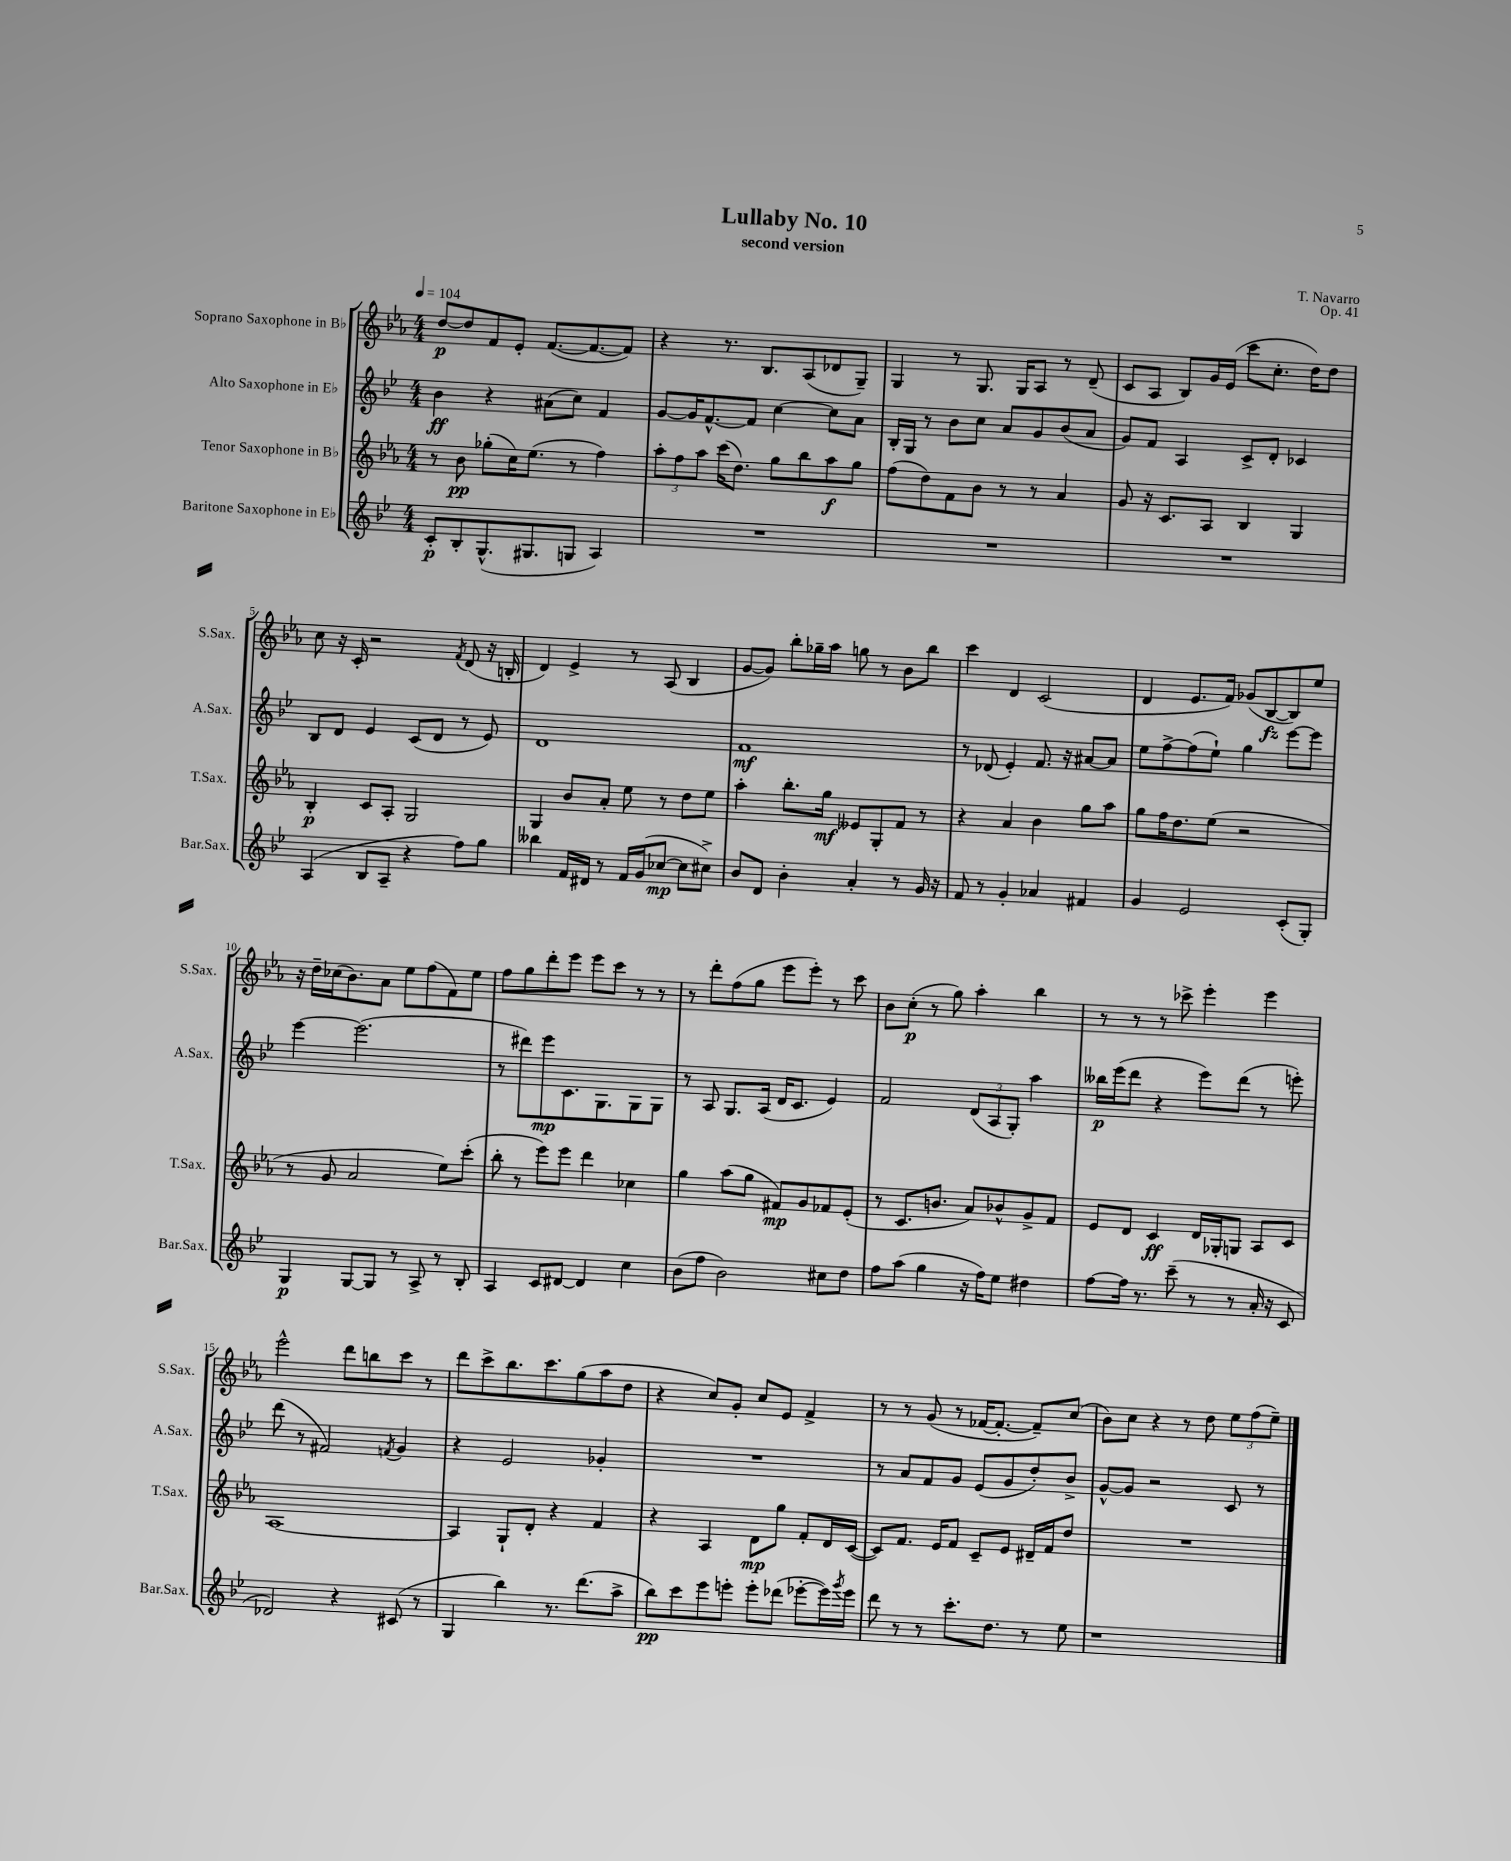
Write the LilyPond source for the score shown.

\header { title = "Lullaby No. 10" composer = "T. Navarro" subtitle = "second version" opus = "Op. 41" }
<<
\new StaffGroup <<
\new Staff = "s0" \with { instrumentName = "Soprano Saxophone in Bb" shortInstrumentName = "S.Sax." } {
    \clef treble \key ees \major \numericTimeSignature \time 4/4 \tempo 4 = 104
    d''8~\p d''8 f'8 ees'8-. f'8.~( f'8.~ f'8) |
    r4 r8. bes8. aes8( des'8 g8--) |
    g4 r8 g8. g16 aes8 r8 d'8--( |
    c'8 aes8 bes8) g'16 ees'16( c'''8 c''8.-. d''16) d''8 |
    c''8 r16 c'16-. r2 \acciaccatura { f'8 } d'8( r16 b16-. |
    d'4) ees'4-> r8 aes8( bes4 |
    g'8~ g'8) bes''8-. ges''16-- aes''16 g''8 r8 bes'8 bes''8 |
    c'''4 d'4 c'2( |
    d'4 ees'8. f'16) ges'8( bes8~\fz bes8) ees''8 |
    r16 d''16-- ces''16( bes'8.) aes'8 ees''8 f''8( f'8) ees''8 |
    f''8 g''8 d'''8-. ees'''8 ees'''8 c'''8 r8 r8 |
    r8 d'''8-. f''8( g''8 ees'''8 ees'''8-.) r8 c'''8 |
    bes'8 c''8-.\p( r8 g''8) aes''4-. bes''4 |
    r8 r8 r8 ces'''8-> ees'''4-. ees'''4 |
    ees'''2-^ d'''8 b''8 c'''8 r8 |
    d'''8 c'''8-> bes''8. c'''8. g''8( aes''8 d''8 |
    r4 c''8) g'8-. c''8 ees'8 f'4-> |
    r8 r8 g'8( r8 fes'16~ fes'8.~-. fes'8--) c''8( |
    bes'8) c''8 r4 r8 d''8 \tuplet 3/2 { ees''8 f''8( ees''8--) } \bar "|." |
}
\new Staff = "s1" \with { instrumentName = "Alto Saxophone in Eb" shortInstrumentName = "A.Sax." } {
    \clef treble \key bes \major \numericTimeSignature \time 4/4
    bes'4\ff r4 ais'8( c''8) f'4 |
    g'8~ g'16 f'8.~-^ f'8 c''4~ c''8 a'8 |
    bes16-. g16 r8 bes'8 c''8 a'8 g'8 bes'8( a'8 |
    g'8) f'8 a4 c'8-> d'8-. ces'4 |
    bes8 d'8 ees'4 c'8( d'8 r8 ees'8) |
    d'1 |
    f'1\mf |
    r8 des'8( ees'4-.) f'8. r16 ais'8~ ais'8 |
    ees''8 f''8~-> f''8( ees''8-!) g''4 ees'''8~ ees'''8 |
    ees'''4~ ees'''2.( |
    r8 dis'''8) ees'''8\mp c'8. g8. g8 g8 |
    r8 a8 g8. a16( d'16 c'8. ees'4) |
    f'2 \tuplet 3/2 { d'8( a8 g8-.) } a''4 |
    beses''16\p ees'''16( d'''8 r4 ees'''8) d'''8( r8 e'''8-.) |
    d'''8( r8 fis'2) \acciaccatura { f'8 } g'4 |
    r4 ees'2 ges'4-. |
    R1 |
    r8 a'8 f'8 g'8 ees'8( g'8 d''8-.) bes'8-> |
    g'8~-^ g'8 r2 c'8 r8 \bar "|." |
}
\new Staff = "s2" \with { instrumentName = "Tenor Saxophone in Bb" shortInstrumentName = "T.Sax." } {
    \clef treble \key ees \major \numericTimeSignature \time 4/4
    r8 bes'8\pp ges''8-.( c''16) ees''8.( r8 f''4) |
    \tuplet 3/2 { aes''8-. f''8 aes''8 } c'''16( d''8.) g''8 bes''8 aes''8\f g''8 |
    f''8( d''8) f'8 bes'8 r8 r8 aes'4 |
    g'8 r16 c'8. aes8 bes4 g4 |
    bes4-.\p c'8 aes8-. g2 |
    g4 bes'8 aes'8-. ees''8 r8 d''8 ees''8 |
    aes''4-. bes''8.-. g''16\mf eeses'8 g8-. f'8 r8 |
    r4 aes'4 bes'4 g''8 aes''8 |
    g''8 f''16 d''8. ees''8( r2 |
    r8 g'8 aes'2 ees''8) c'''8-.( |
    bes''8-. r8 ees'''8) ees'''8 d'''4 ces''4 |
    g''4 aes''8( g''8 fis'8\mp) g'8 fes'8 ees'8-.( |
    r8 c'8. b'8. aes'8) bes'8-^ g'8-> f'8 |
    ees'8 d'8 c'4\ff d'16 ges16-. g8 aes8 c'8 |
    aes1~ |
    aes4 g8-! d'8-. r4 f'4 |
    r4 aes4 d'8\mp g''8 f'8-. d'16 c'16~( |
    c'8) f'8. ees'16 f'8 c'8-- ees'8 dis'16-- f'16 d''8 |
    R1 \bar "|." |
}
\new Staff = "s3" \with { instrumentName = "Baritone Saxophone in Eb" shortInstrumentName = "Bar.Sax." } {
    \clef treble \key bes \major \numericTimeSignature \time 4/4
    c'8-.\p bes8-. g8.-^( gis8. g8 a4) |
    R1 |
    R1 |
    R1 |
    a4( bes8 a8-- r4 f''8) g''8 |
    beses''4 f'16 dis'16 r8 f'16 g'16( ces''8~\mp ces''8 cis''8->) |
    bes'8 d'8 bes'4-. a'4-. r8 g'16 r16 |
    f'8 r8 g'4-. aes'4 fis'4 |
    g'4 ees'2 c'8-.( g8-.) |
    g4\p g8~ g8 r8 a8-> r8 bes8-. |
    a4 c'8 dis'8~ dis'4 c''4 |
    bes'8( f''8 bes'2) cis''8 d''8 |
    f''8 a''8( g''4 r16 f''16) ees''8 dis''4 |
    f''8~ f''16 r8. c'''8--( r8 r8 a'16-. r16 c'8 |
    des'2) r4 cis'8( r8 |
    g4 bes''4) r8. d'''8.( a''8-> |
    bes''8\pp) c'''8 ees'''8 e'''8-. e'''8-. des'''8( ees'''8~-. ees'''16) \acciaccatura { g'''8 } ees'''16 |
    d'''8 r8 r8 c'''8.-. d''8. r8 ees''8 |
    r1 \bar "|." |
}
>>
>>
